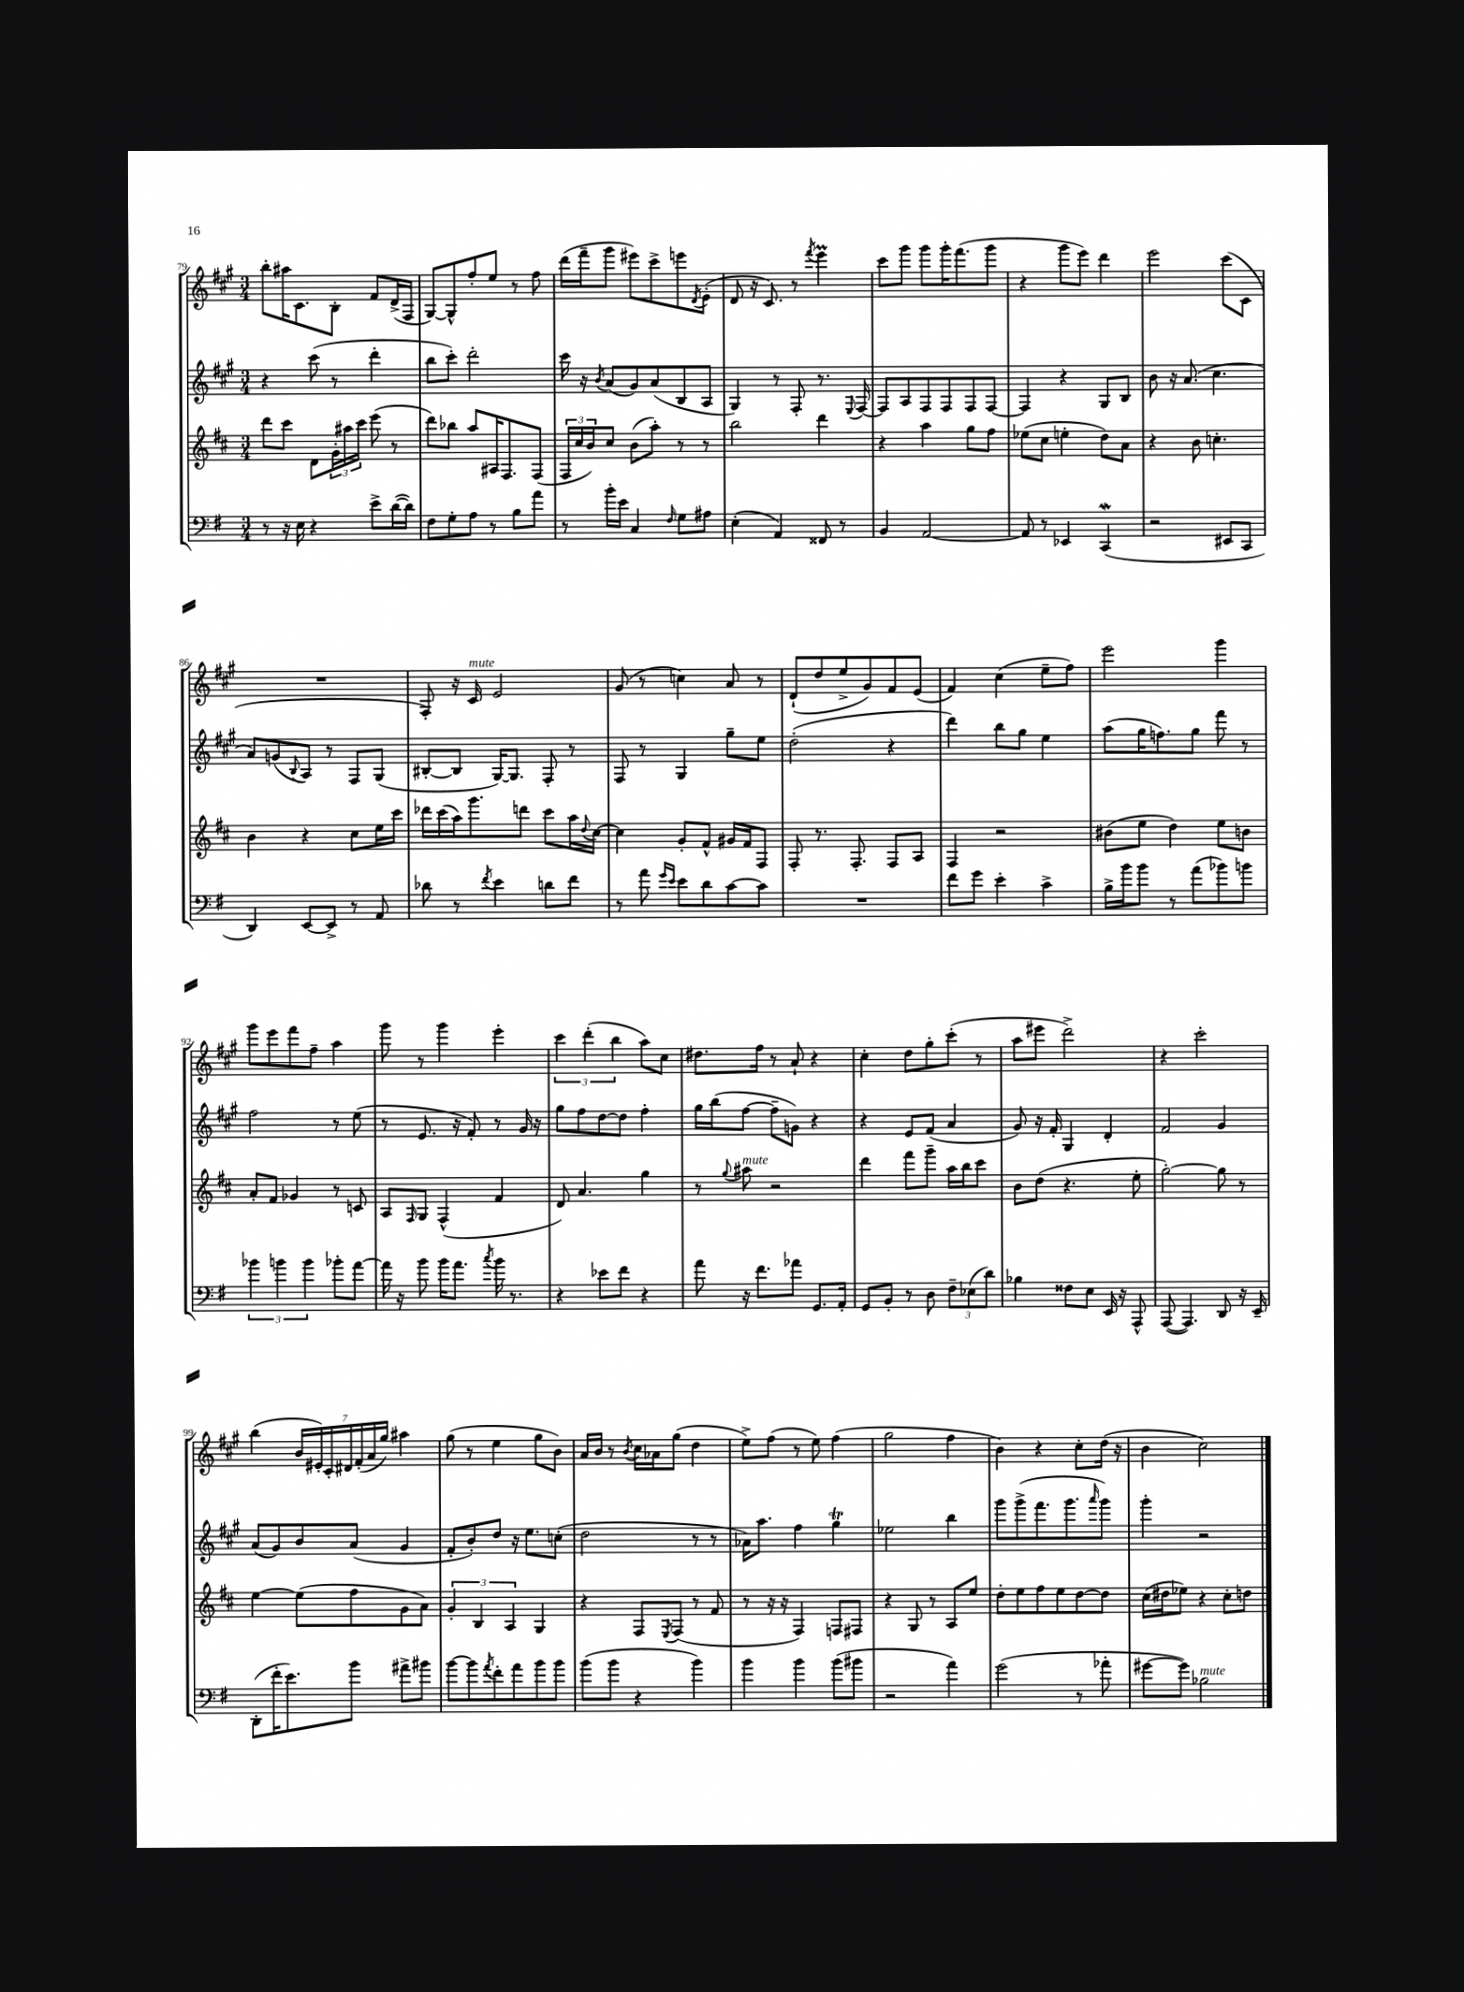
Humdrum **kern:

**kern	**kern	**kern	**kern
*staff4	*staff3	*staff2	*staff1
*clefF4	*clefG2	*clefG2	*clefG2
*k[f#]	*k[f#c#]	*k[f#c#g#]	*k[f#c#g#]
*M3/4	*M3/4	*M3/4	*M3/4
8r	8ddd\L	4r	8bb'\L
16r	8ccc#\J	.	16aa#\K
16E\	.	.	8.c#\
4r	8d\L	(8ccc#\	.
.	24g'\L	8r	8B'\J
.	24aa#\	.	.
.	24ccc#\JJ	.	.
8e^\L	(8eee\	4ddd'\	8f#/L
([16d\L	8r	.	(16d^/L
16d\]JJ)	.	.	16F#/JJ
=	=	=	=
8F#\L	8ddd\L)	8bb\L	[8G#/L)
8G'\	8bb-\J	8ccc#'\J)	8G#^^/]
8A\J	8aa/L	2ddd'\	8ff#'/
8r	16A#/K	.	8ee/J
.	8.F#/	.	.
8B\L	.	.	8r
8a\J	(8F#/J	.	8ff#\
=	=	=	=
8r	24F#/LL	16ccc#\	(16ddd\LL
.	24cc#/	.	.
.	.	16r	16fff#~\J
.	24b/J)	.	.
.	.	8qb/	.
16b'\LL	8cc#/J	(8a/L	8ggg#\J
16e\JJ	.	.	.
4C/	(8b\L	8g#/)	8eee#\L)
.	8aa'\J)	(8a/	8ccc#^\
16qqF#/	.	.	.
8G\L	8r	8B/	8eee\
.	.	.	8qd/
8A#\J	8r	8A/J	(8e'\J
=	=	=	=
(4E'\	2bb\	4G#/)	8d/
.	.	.	16r
.	.	.	8.c#/)
4AA/)	.	8r	.
.	.	8F#'/	8r
.	.	.	8qfff#/
8FF##/	4ddd\	8.r	4eee\
8r	.	.	.
.	.	8qqE/	.
.	.	[16F#/	.
=	=	=	=
4BB/	4r	8F#/]L	8ccc#\L
.	.	8A/	8ggg#\J
[2AA/	4aa\	8F#/	8ggg#\L
.	.	8F#/	16ggg#'\K
.	.	.	(8.fff#\
.	8gg\L	8F#/	.
.	8ff#\J	[8F#/J	8ggg#\J
=	=	=	=
8AA/]	(8ee-\L	4F#/]	4r
8r	8cc#\J	.	.
4EE-/	4ee'\	4r	8ggg#\L
.	.	.	8eee\J)
(4CC/	8dd\L)	8G#/L	4ddd\
.	8a\J	8B/J	.
=	=	=	=
2r	4r	8b\	2eee\
.	.	16r	.
.	.	(8.a/	.
.	8b\	.	.
.	4.cc'\	4.cc#\	.
8EE#/L	.	.	(8ccc#\L
8CC/J	.	.	8c#\J
=	=	=	=
4DD/)	4b\	8a/L)	2.r
.	.	(8g/	.
.	.	8qqB/	.
[8EE/L	4r	8A/J)	.
8EE^/]J	.	8r	.
8r	8cc#\L	8F#/L	.
8AA/	16ee\L	(8G#/J	.
.	16ccc#\JJ	.	.
=	=	=	=
8d-\	16ddd-\LL	[8B#'/L	8F#'/)
.	(16ccc#\	.	.
8r	16aa\J)	8B#/]J	16r
.	8.ggg\	.	16c#/
8qf#/	.	.	.
4e\	.	[16G#/LK)	2e/
.	.	8.G#/]J	.
.	8ddd\J	.	.
8d\L	8ccc#\L	8F#'/	.
8f#\J	16aa\L	8r	.
.	8qqdd/	.	.
.	[16cc#\JJ	.	.
=	=	=	=
8r	4cc#\]	8F#/	(8g#/
8a\	.	8r	8r
16qqg/LL	.	.	.
16qqe/JJ	.	.	.
8e\L	8g'/L	4G#/	4cc\)
8d\	8f#^^/J	.	.
[8c\	16g#/LL	8gg#~\L	8a/
.	16f#/J	.	.
8c\]J	8F#/J	8ee\J	8r
=	=	=	=
2.r	8F#'/	(2dd'\	(8d`/L
.	8.r	.	8dd/
.	.	.	8ee^/
.	8.F#'/	.	.
.	.	.	8g#/)
.	8F#/L	4r	8f#/
.	8A/J	.	(8e/J
=	=	=	=
8f#\L	4F#/	4ddd\)	4f#/)
8g\J	.	.	.
4e'\	2r	8bb\L	(4cc#\
.	.	8gg#\J	.
4c^\	.	4ee\	8ee~\L
.	.	.	8ff#\J)
=	=	=	=
16B^\LL	(8b#\L	(8aa\L	2eee\
16b\J	.	.	.
8b\J	8ee\J	16gg#\K	.
.	.	8.ff\)	.
8r	4dd\)	.	.
(8a\L	.	8gg#\J	.
8b-\)	8ee\L	8fff#\	4ggg#\
8b\J	8b\J	8r	.
=	=	=	=
6b-\	8a'/L	2ff#\	8ggg#\L
.	8f#/J	.	8eee\
6b\	.	.	.
.	4g-/	.	8fff#\
6b\	.	.	.
.	.	.	8ff#~\J
8b-'\L	8r	8r	4aa\
[8a\J	8c/	(8ee\	.
=	=	=	=
16a\]	8A/L	8r	8ggg#\
16r	.	.	.
.	16qqF#/	.	.
8b\	8G/J	8.e/	8r
16b\LK	(4F#^^/	.	4ggg#\
8.a\J	.	16r	.
.	.	8f#'/)	.
8qcc/	.	.	.
16b\	4f#/	8r	4eee'\
8.r	.	.	.
.	.	16g#/	.
.	.	16r	.
=	=	=	=
4r	8d/)	8gg#\L	6ccc#\
.	4.a/	8ff#\	.
.	.	.	(6ddd'\
8e-\L	.	[8dd\	.
.	.	.	6bb\
8f#\J	.	8dd\]J	.
4r	4gg\	4ff#'\	8aa\L)
.	.	.	8cc#\J
=	=	=	=
8a\	8r	16gg#\LL	8.dd#\L
.	.	(16bb\J	.
.	8qqgg/	.	.
16r	8aa#\	[8ff#\J	.
8.f#\L	.	.	16ff#\Jk
.	2r	8ff#~\]L	8r
8a-\J	.	8g\J)	8a`/
8.GG/L	.	4r	4r
16AA'/Jk	.	.	.
=	=	=	=
8GG/L	4ddd\	4r	4cc#'\
8BB'/J	.	.	.
8r	8fff#\L	8e/L	8dd\L
8D\	8ggg~\J	(8f#/J	8gg#'\
12F#~\L	16aa\LL	4a/	(8ccc#'\J
.	16bb\J	.	.
(12E-\	.	.	.
.	8ccc#\J	.	8r
12d\J)	.	.	.
=	=	=	=
4B-\	8b\L	8g#/)	8aa\L
.	(8dd\J	16r	8eee#\J
.	.	16f#'/	.
8F##\L	4.r	4G#/	2ddd^\)
8E\J	.	.	.
16EE/	.	4d'/	.
16r	.	.	.
8AAA^^/	8ee'\	.	.
=	=	=	=
([8AAA/	[2gg'\)	2f#/	4r
4.AAA/])	.	.	.
.	.	.	2ccc#'\
8DD/	8gg\]	4g#/	.
16r	8r	.	.
16EE~/	.	.	.
=	=	=	=
(8DD'\L	[4ee\	(8a/L	(4bb\
16f#'\K	.	8g#/)	.
8.e\)	.	.	.
.	(8ee\]L	8b/	28b/LL
.	.	.	28e#'/)
.	.	.	28c#'/
.	.	.	28d#/
8b\J	8ff#\	(8a/J	.
.	.	.	(28f#'/
.	.	.	28a/
.	.	.	28gg#/JJ)
8a#^\L	8g\	4g#/	4aa#\
8b#\J	8a\J)	.	.
=	=	=	=
[8b\L	6g'/	8f#'/L	(8gg#\
8b\]	.	8b'/)	8r
.	6B/	.	.
8qa/	.	.	.
8f#'\	.	8dd/J	4ee\
.	6A/	.	.
8a\	.	16r	.
.	.	8.ee\L	.
8b\	4G/	.	8gg#\L
8b\J	.	(8cc'\J	8b\J)
=	=	=	=
(8b\L	4r	2dd\	16a/LL
.	.	.	16b/JJ
8b\J	.	.	8r
.	.	.	8qb/
4r	8F#/L	.	16cc#\LL
.	.	.	16a-\J
.	8qE/	.	.
.	(8F#/J	.	(8gg#\J
4b\)	8r	8r	4dd\
.	8f#/	8r	.
=	=	=	=
4b\	8r	16a-\LK)	8ee^\L)
.	.	8.aa\J	.
.	16r	.	(8ff#\J
.	16r	.	.
4b\	4F#/)	4ff#\	8r
.	.	.	8ee\)
(8b\L	8F/L	4gg#\	(4ff#\
8b#\J	8F#/J	.	.
=	=	=	=
2r	4r	2ee-\	2gg#\
.	8G/	.	.
.	8r	.	.
4a\)	8A/L	4bb\	4ff#\
.	8ee/J	.	.
=	=	=	=
(2g\	8dd'\L	8ggg#\L	4b\)
.	8ee\	(8ggg#^\	.
.	8ff#\	8.fff#\	4r
.	8ee\	.	.
.	.	8.ggg#\	.
8r	[8dd\	.	8cc#'\L
.	.	16qqaaa/	.
8a-'\	8dd\]J	8ggg#\J)	(16dd\Jk
.	.	.	16r
=	=	=	=
[8g#\L	(16cc#\LL	4ggg#'\	4b\
.	16dd#\J	.	.
8g#\]J)	8ee-\J)	.	.
2B-\	4r	2r	2cc#\)
.	8cc#'\L	.	.
.	8dd\J	.	.
==	==	==	==
*-	*-	*-	*-
